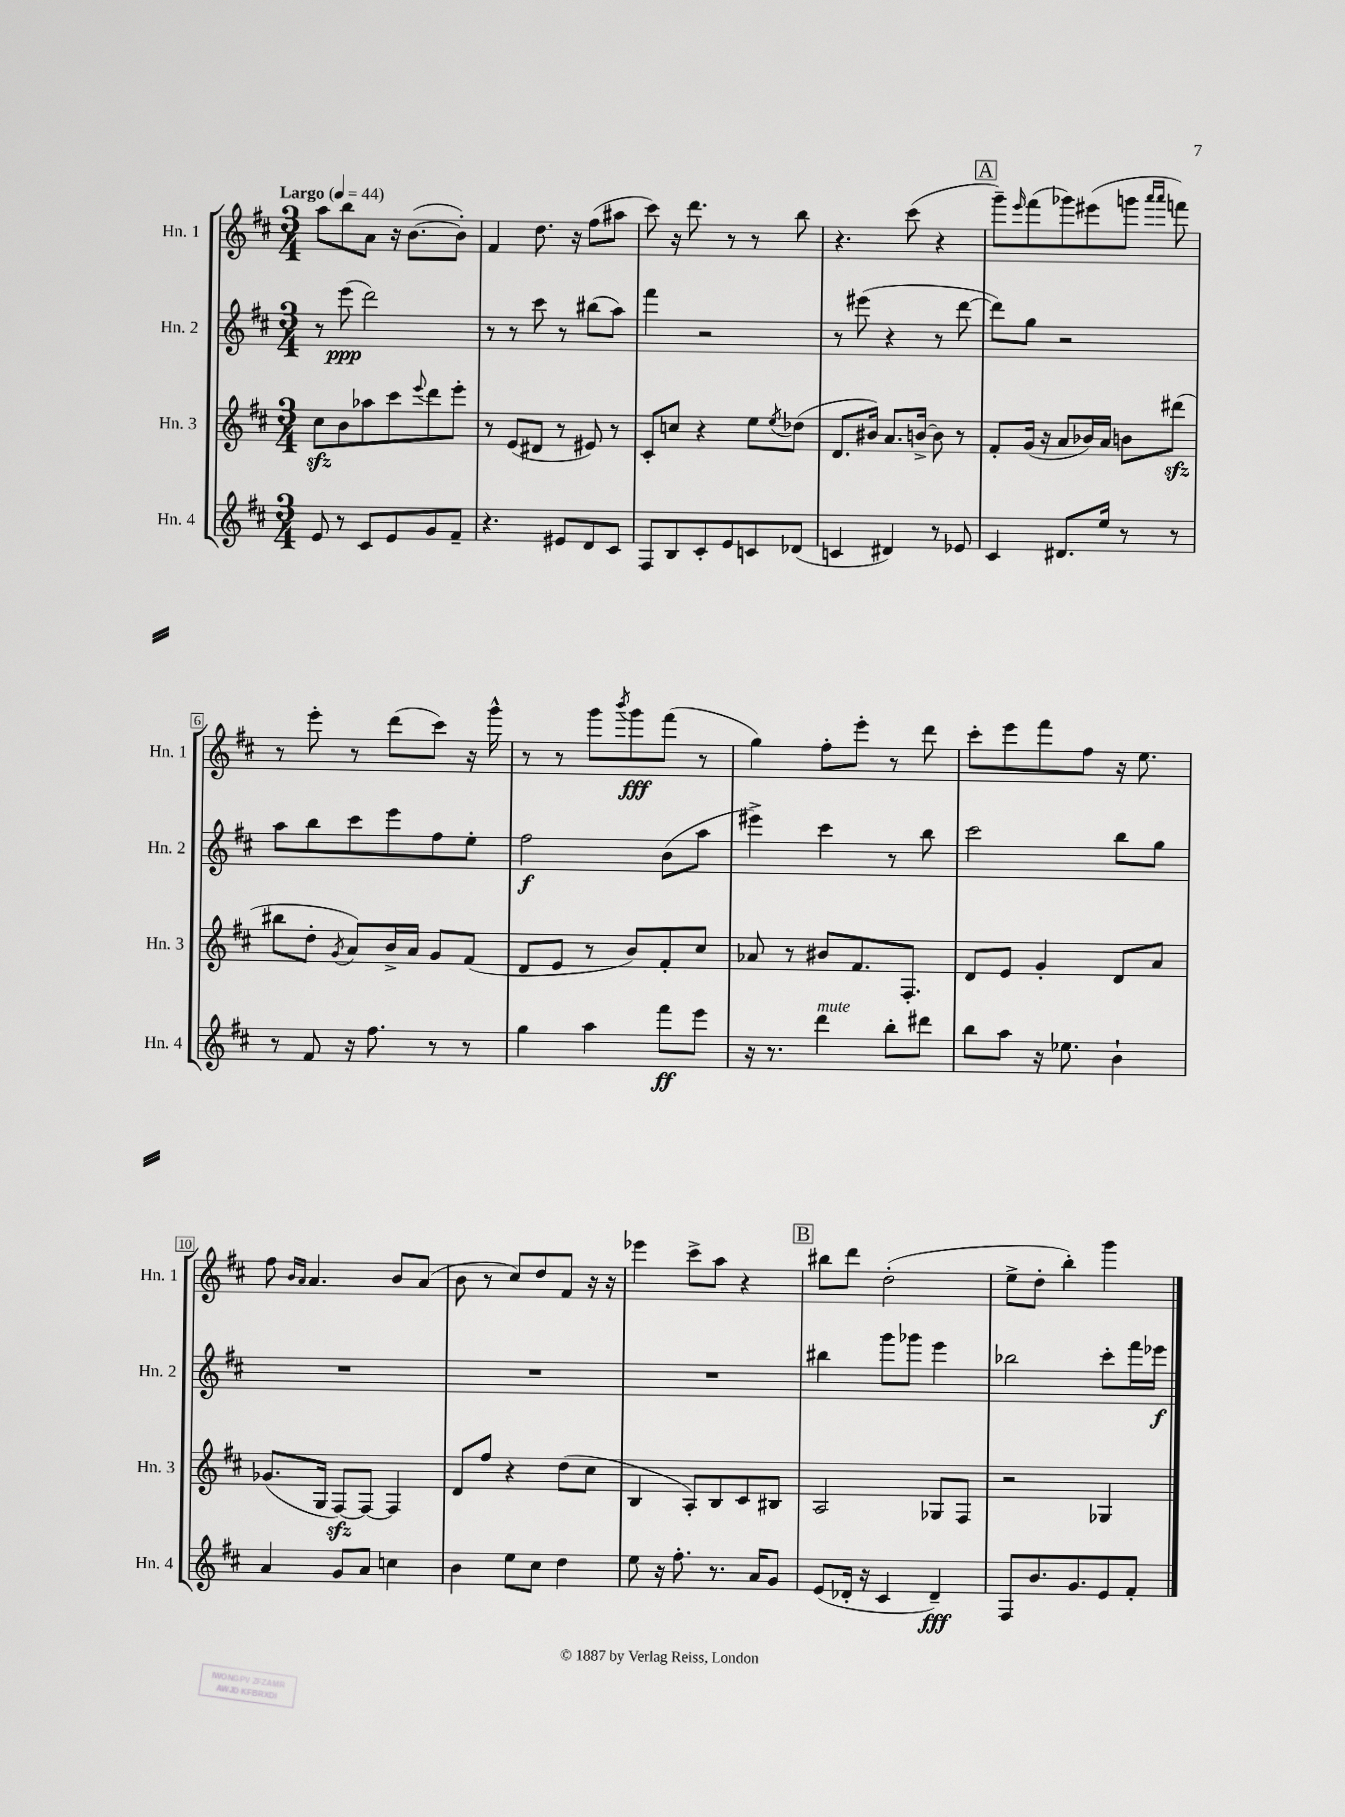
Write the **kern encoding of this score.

**kern	**kern	**kern	**kern
*staff4	*staff3	*staff2	*staff1
*clefG2	*clefG2	*clefG2	*clefG2
*k[f#c#]	*k[f#c#]	*k[f#c#]	*k[f#c#]
*M3/4	*M3/4	*M3/4	*M3/4
*MM44	*MM44	*MM44	*MM44
8e/	8cc#\L	8r	8aa\L
8r	8b\	(8eee\	8bb\
8c#/L	8aa-\	2ddd\)	8a\J
8e/	8ccc#\	.	16r
.	.	.	([8.b\L
.	8qqeee/	.	.
8g/	8ddd\	.	.
8f#~/J	8eee'\J	.	8b'\]J)
=	=	=	=
4.r	8r	8r	4f#/
.	(8e/L	8r	.
.	8d#/J	8ccc#\	8.dd\
8e#/L	8r	8r	.
.	.	.	16r
8d/	8e#/)	(8bb#\L	(8ff#\L
8c#/J	8r	8aa\J)	8aa#\J
=	=	=	=
8F#/L	8c#'/L	4fff#\	8ccc#\)
8B/	8cc/J	.	16r
.	.	.	8.ddd\
8c#'/	4r	2r	.
8e/	.	.	8r
8c/	8ee\L	.	8r
.	8qee/	.	.
(8d-/J	(8dd-\J	.	8bb\
=	=	=	=
4c/	8.d/L	8r	4.r
.	.	(8eee#\	.
.	16b#/Jk)	.	.
4d#/)	8.a/L	4r	.
.	.	.	(8ccc#\
.	[16b^/Jk	.	.
8r	8b\]	8r	4r
8e-/	8r	[8ddd\	.
=	=	=	=
4c#/	8f#'/L	8ddd\]L)	8ggg~\L)
.	.	.	16qqeee/
.	(16g/Jk	8gg\J	(8fff#\
.	16r	.	.
8.d#/L	8a/L	2r	8ggg-\)
.	16b-/L)	.	(8eee#\
16ee/Jk	16a/JJ	.	.
8r	8b\L	.	8ggg\J
.	.	.	16qqaaa/LL
.	.	.	16qqaaa/JJ
8r	(8ddd#\J	.	8fff\)
=	=	=	=
8r	8bb#\L	8aa\L	8r
8f#/	8dd'\J	8bb\	8eee'\
.	8qg/	.	.
16r	8a/L)	8ccc#\	8r
8.ff#\	.	.	.
.	16b^/L	8eee\	(8ddd\L
.	16a/JJ	.	.
8r	8g/L	8ff#\	8ccc#\J)
8r	(8f#/J	8ee'\J	16r
.	.	.	16ggg^^\
=	=	=	=
4gg\	8d/L	2ff#\	8r
.	8e/J	.	8r
4aa\	8r	.	8ggg\L
.	.	.	8qbbb/
.	8b/L)	.	8ggg\
8fff#\L	8f#'/	(8b\L	(8fff#\J
8eee\J	8cc#/J	8aa\J	8r
=	=	=	=
16r	8a-/	4eee#^\)	4gg\)
8.r	.	.	.
.	8r	.	.
4ddd\	8b#/L	4ccc#\	8ff#'\L
.	8.f#/	.	8eee'\J
8bb'\L	.	8r	8r
.	8.F#'/J	.	.
8ddd#\J	.	8bb\	8ddd\
=	=	=	=
8bb\L	8d/L	2ccc#\	8ccc#'\L
8aa\J	8e/J	.	8eee\
16r	4g'/	.	8fff#\
8.ee-\	.	.	.
.	.	.	8ff#\J
4b`\	8d/L	8bb\L	16r
.	.	.	8.ee\
.	8a/J	8gg\J	.
=	=	=	=
4a/	(8.g-/L	2.r	8ff#\
.	.	.	16qqb/LL
.	.	.	16qqa/JJ
.	.	.	4.a/
.	16G/Jk	.	.
8g/L	[8F#/L)	.	.
8a/J	8F#/_J	.	.
4cc\	4F#/]	.	8b/L
.	.	.	(8a/J
=	=	=	=
4b\	8d/L	2.r	8b\
.	8ff#/J	.	8r
8ee\L	4r	.	8cc#/L)
8cc#\J	.	.	8dd/
4dd\	(8dd\L	.	8f#/J
.	8cc#\J	.	16r
.	.	.	16r
=	=	=	=
8ee\	4B/	2.r	4eee-\
16r	.	.	.
8.ff#'\	.	.	.
.	8A'/L)	.	8ccc#^\L
8.r	8B/	.	8aa\J
.	8c#/	.	4r
16a/LK	.	.	.
8g/J	8B#/J	.	.
=	=	=	=
(8e/L	2A/	4bb#\	8bb#\L
16d-'/Jk	.	.	8ddd\J
16r	.	.	.
4c#/	.	8ggg\L	(2dd'\
.	.	8ggg-\J	.
4d-~/)	8G-/L	4eee\	.
.	8F#/J	.	.
=	=	=	=
8F#/L	2r	2bb-\	8ee^\L
8.b/	.	.	8dd'\J
.	.	.	4bb'\)
8.g/	.	.	.
8e/	4G-/	8ccc#'\L	4ggg\
8f#'/J	.	16fff#\L	.
.	.	16eee-\JJ	.
==	==	==	==
*-	*-	*-	*-
